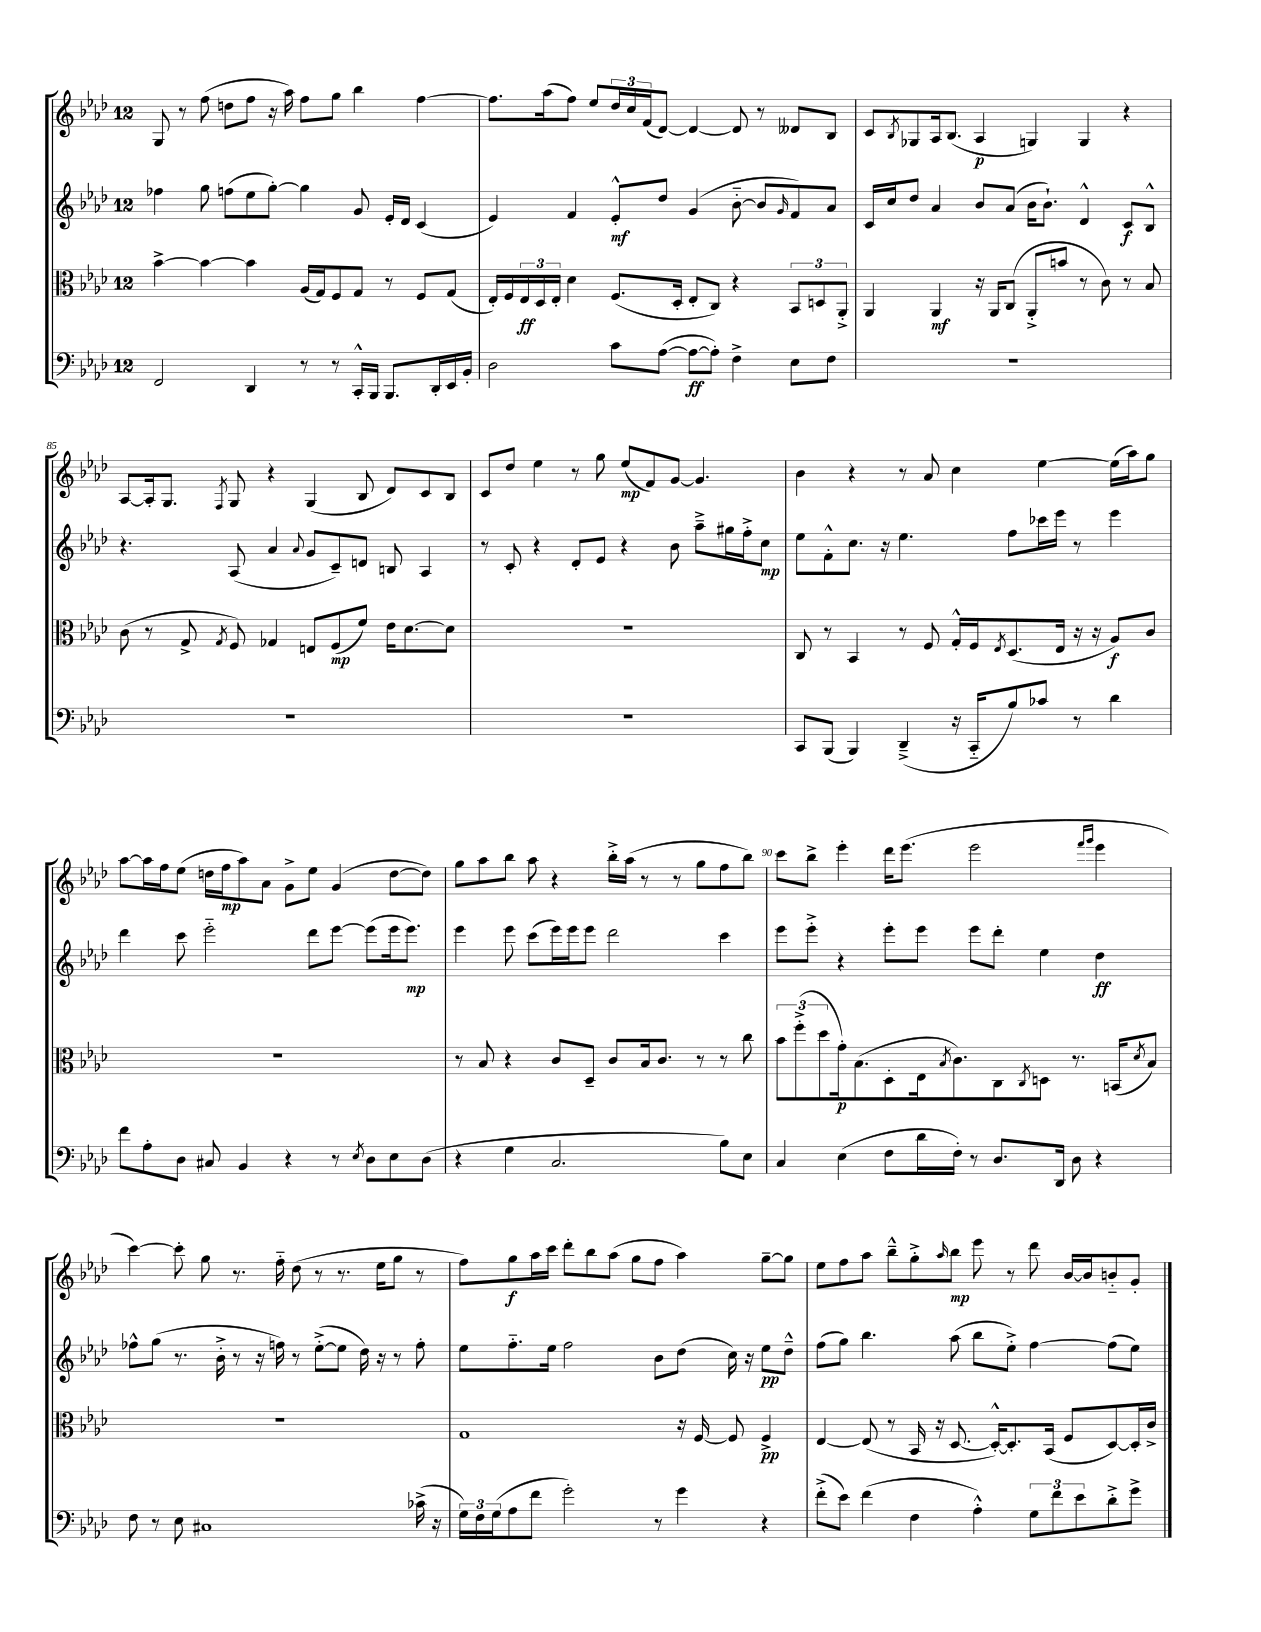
<<
\new StaffGroup <<
\new Staff = "s0" {
    \clef treble \key aes \major \once \override Staff.TimeSignature.style = #'single-digit \time 12/8
    g8 r8 f''8( d''8 f''8 r16 aes''16) f''8 g''8 bes''4 f''4~ |
    f''8. aes''16( f''8) ees''8 \tuplet 3/2 { des''16 c''16 f'16( } des'8~) des'4~ des'8 r8 deses'8 bes8 |
    c'8 \acciaccatura { bes8 } ges8 aes16 bes8.( aes4\p g4) g4 r4 |
    aes8~ aes16-. g8. \acciaccatura { f8 } g8 r4 g4( bes8 des'8) c'8 bes8 |
    c'8 des''8 ees''4 r8 g''8 ees''8\mp( f'8) g'8~ g'4. |
    bes'4 r4 r8 aes'8 c''4 ees''4~ ees''16( aes''16) g''8 |
    aes''8~ aes''16 f''16 ees''8( d''16 f''16\mp aes''8) aes'8 g'8-> ees''8 g'4( d''8~ d''8) |
    g''8 aes''8 bes''8 aes''8 r4 bes''16-.-> aes''16( r8 r8 g''8 f''8 bes''8) |
    c'''8 bes''8-> ees'''4-. des'''16 ees'''8.( ees'''2 \grace { f'''16 g'''16 } ees'''4 |
    c'''4~) c'''8-. g''8 r8. f''16-_ des''8( r8 r8. ees''16 g''8 r8 |
    f''8) g''8\f aes''16 c'''16 des'''8-. bes''8 aes''8( g''8 f''8 aes''4) g''8~-- g''8 |
    ees''8 f''8 aes''8 bes''8---^ g''8-.-> \grace { aes''16 } bes''8\mp ees'''8 r8 des'''8 bes'16~ bes'16 b'8-_ g'8-. \bar "|." |
}
\new Staff = "s1" {
    \clef treble \key aes \major \once \override Staff.TimeSignature.style = #'single-digit \time 12/8
    fes''4 g''8 f''8( ees''8 g''8~-.) g''4 g'8 ees'16-. des'16 c'4( |
    ees'4) f'4 ees'8-.-^\mf des''8 g'4( bes'8~-_ bes'8 \grace { g'16 } f'8) aes'8 |
    c'16 c''16 des''8 aes'4 bes'8 aes'8( bes'16 bes'8.-!) des'4-^ c'8\f bes8-^ |
    r4. aes8( aes'4 \appoggiatura { aes'8 } g'8 c'8--) d'8 b8 aes4 |
    r8 c'8-. r4 des'8-. ees'8 r4 bes'8 aes''8---> gis''16 f''16-.-> c''8\mp |
    ees''8 f'8-.-^ c''8. r16 ees''4. f''8 ces'''16 ees'''16 r8 ees'''4 |
    des'''4 c'''8 ees'''2-_ des'''8 ees'''8~ ees'''8( ees'''16 ees'''8.\mp) |
    ees'''4 ees'''8 c'''8( ees'''16) ees'''16 ees'''8 des'''2 c'''4 |
    ees'''8 ees'''8-.-> r4 ees'''8-. ees'''8 ees'''8 des'''8-. ees''4 des''4\ff |
    fes''8-^ g''8( r8. bes'16-.-> r8 r16 f''16) r8 ees''8~-.->( ees''8 des''16) r16 r8 f''8-. |
    ees''8 f''8.-_ ees''16 f''2 bes'8 des''8( c''16) r16 ees''8\pp des''8---^ |
    f''8( g''8) bes''4. aes''8( bes''8 ees''8-.->) f''4~ f''8( ees''8) \bar "|." |
}
\new Staff = "s2" {
    \clef alto \key aes \major \once \override Staff.TimeSignature.style = #'single-digit \time 12/8
    bes'4~-> bes'4~ bes'4 aes16( g16) f8 g8 r8 f8 g8( |
    ees16-.) f16 \tuplet 3/2 { ees16\ff des16 ees16-. } des'4 f8.( des16-. ees8-. c8) r4 \tuplet 3/2 { bes,8 d8 aes,8-.-> } |
    aes,4 aes,4\mf r16 aes,16 c8( aes,8-.-> b'8 r8 c'8) r8 bes8 |
    c'8( r8 g8-> \acciaccatura { g8 } f8) ges4 e8 f8\mp( f'8) ees'16 des'8.~ des'8 |
    R1. |
    c8 r8 bes,4 r8 f8 g16-.-^ f16 \acciaccatura { ees8 } des8.( ees16 r16 r16 aes8\f) c'8 |
    R1. |
    r8 bes8 r4 c'8 des8-- c'8 bes16 c'8. r8 r8 c''8 |
    \tuplet 3/2 { bes'8 f''8-.->( des''8 } g'16-.\p) bes8.( des8-. ees16 \acciaccatura { bes8 } c'8.) c8 \acciaccatura { c8 } d8 r8. b,16( \acciaccatura { des'8 } bes8) |
    R1. |
    g1 r16 f16~ f8 f4->\pp |
    ees4~ ees8( r8 bes,16 r16 des8.~ des16~-.-^) des8.-. bes,16( f8 des8~) des16-. c'16-> \bar "|." |
}
\new Staff = "s3" {
    \clef bass \key aes \major \once \override Staff.TimeSignature.style = #'single-digit \time 12/8
    f,2 des,4 r8 r8 c,16-.-^ bes,,16 bes,,8. des,16-. ees,16 bes,16-. |
    des2 c'8 aes8~( aes8~\ff aes8-.) f4-> ees8 f8 |
    R1. |
    R1. |
    R1. |
    c,8 bes,,8( bes,,4) des,4--->( r16 c,16-_ bes8) ces'8 r8 des'4 |
    f'8 aes8-. des8 cis8 bes,4 r4 r8 \acciaccatura { ees8 } des8 ees8 des8( |
    r4 g4 c2. bes8) ees8 |
    c4 ees4( f8 des'16 f16-.) r8 des8. des,16 des8 r4 |
    f8 r8 ees8 cis1 ces'16->( r16 |
    \tuplet 3/2 { g16) f16 g16( } aes8 f'8 g'2-.) r8 g'4 r4 |
    f'8-.->( ees'8) f'4( f4 aes4-.-^) \tuplet 3/2 { g8 f'8 ees'8 } des'8-.-> g'8-> \bar "|." |
}
>>
>>
\layout { \context { \Score currentBarNumber = #82 \override BarNumber.break-visibility = ##(#f #t #t) barNumberVisibility = #(every-nth-bar-number-visible 5) } }
